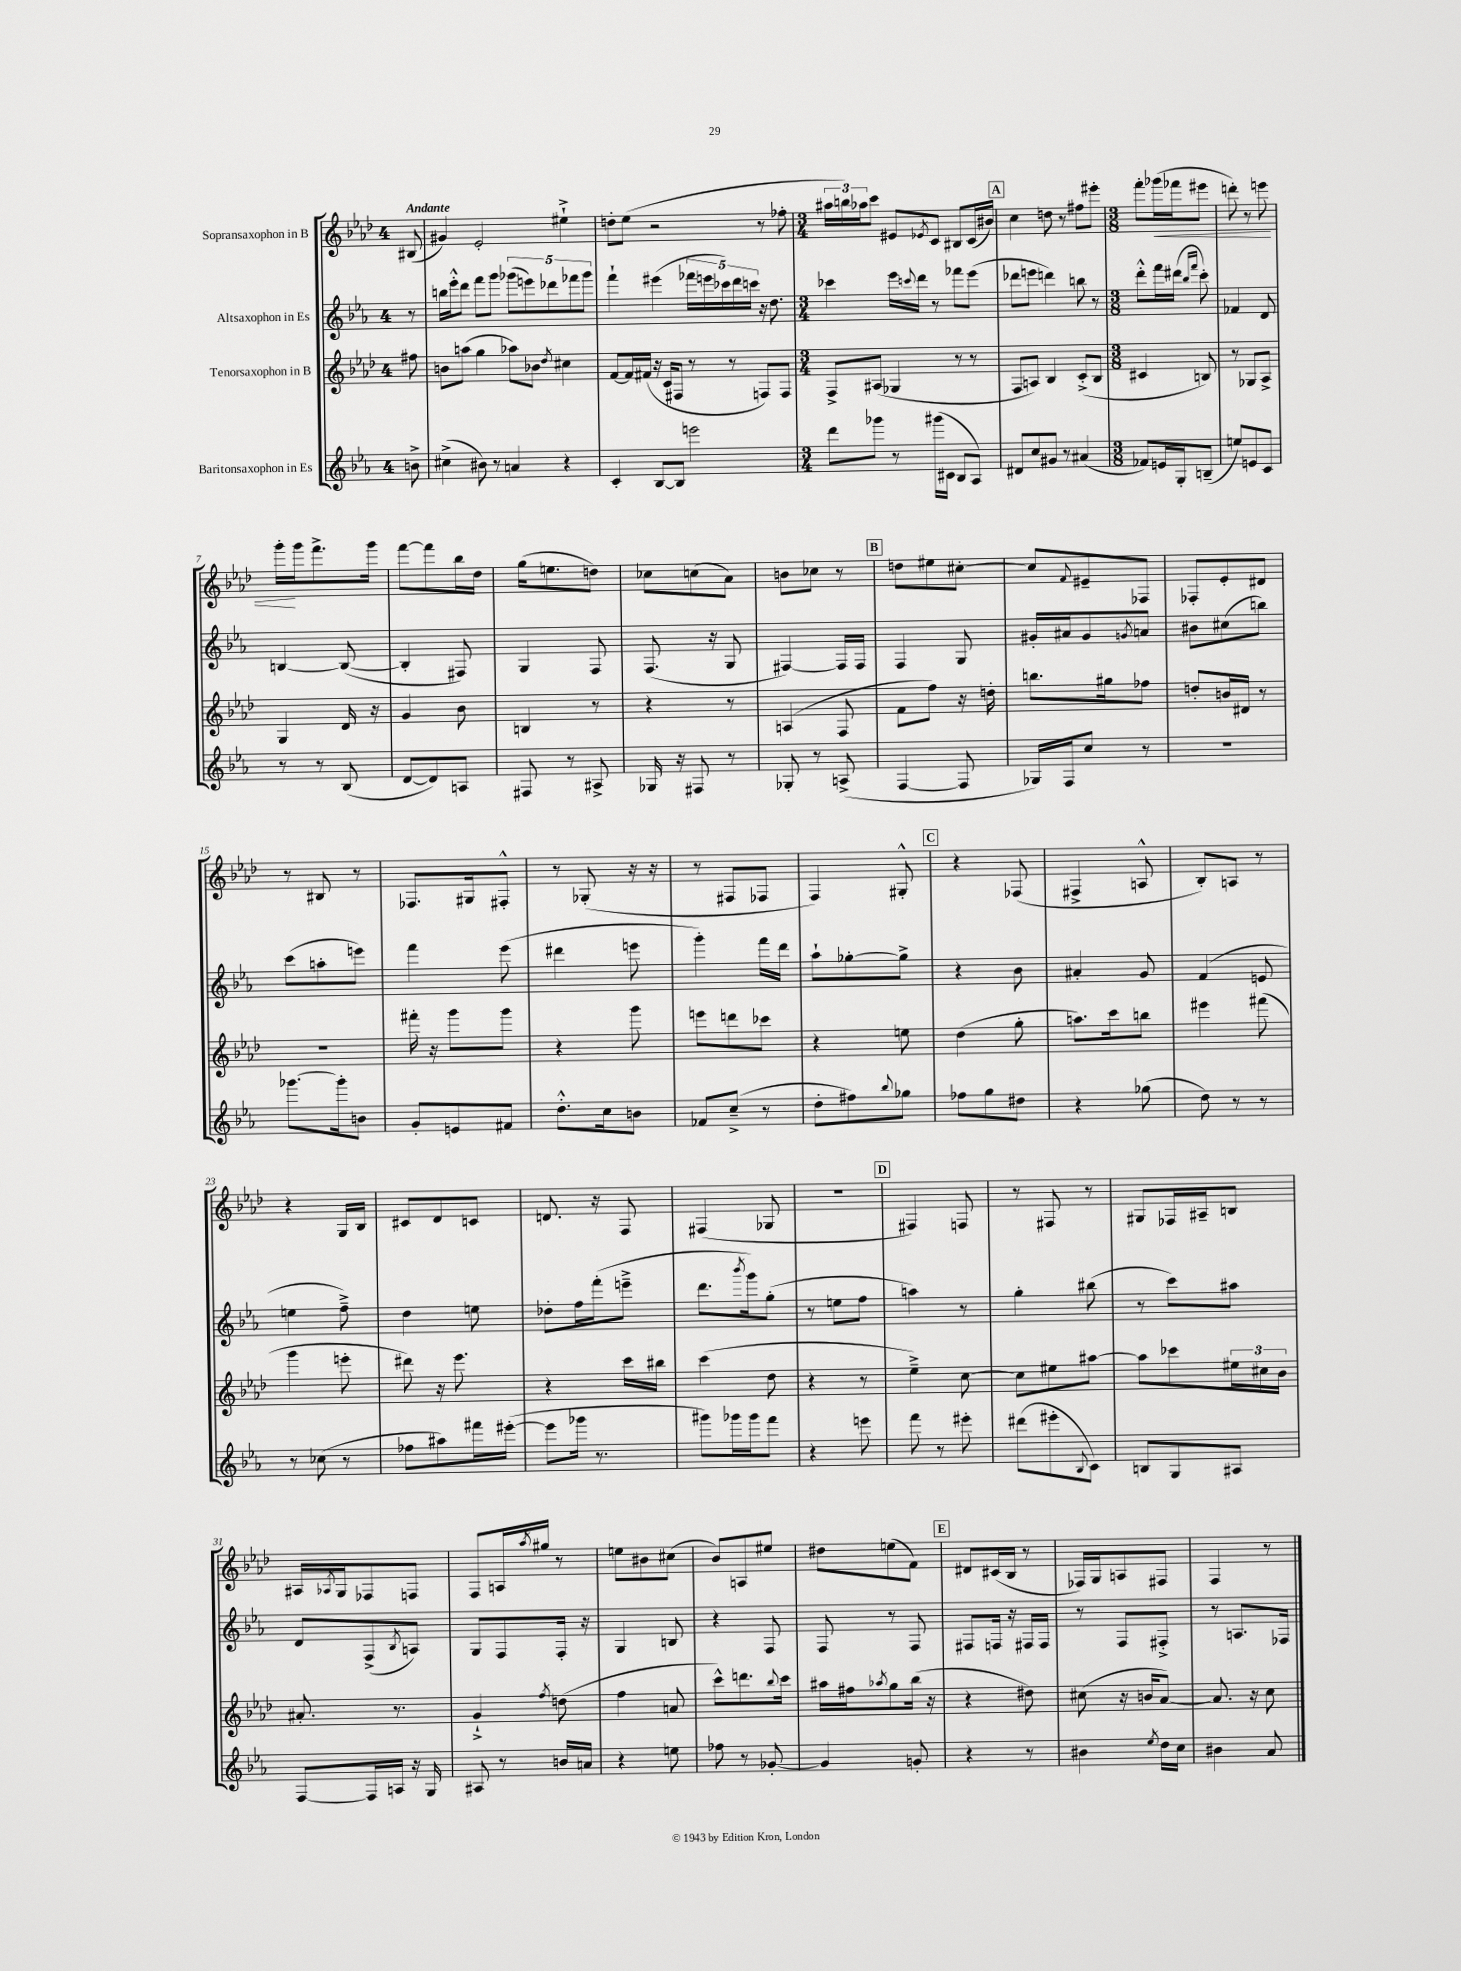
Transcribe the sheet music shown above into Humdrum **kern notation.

**kern	**kern	**kern	**kern	**dynam
*part4	*part3	*part2	*part1	*part1
*staff4	*staff3	*staff2	*staff1	*staff1
*I"Baritonsaxophon in Es	*I"Tenorsaxophon in B	*I"Altsaxophon in Es	*I"Sopransaxophon in B	*
*clefG2	*clefG2	*clefG2	*clefG2	*
*k[b-e-a-]	*k[b-e-a-d-]	*k[b-e-a-]	*k[b-e-a-d-]	*
*M4/4	*M4/4	*M4/4	*M4/4	*
=	=	=	=	=
!	!	!	!LO:TX:a:B:t=Andante	!
8bn^\	8ff#X\	8r	(8B#X/	.
=1	=1	=1	=1	=1
(4cc#X^\	8bn\L	16bbn\LL	4g#X/)	.
.	.	16eee-'^^\J	.	.
.	(8aan\J	8ddd\J	.	.
8b#X\)	4gg\	8fff\L	2e-'/	.
8r	.	8ggg\J	.	.
4an/	8aa-X\L)	(10ggg-X\L	.	.
.	.	10eeen\)	.	.
.	8b-X\J	.	.	.
.	.	10ddd-X\	.	.
.	8qdd-/	.	.	.
4r	4cc#X\	.	4ee#X`^\	.
.	.	10fff-X\	.	.
.	.	10ggg-\J	.	.
=2	=2	=2	=2	=2
4c'/	[8f/L	4fff`\	8ddn'\L	.
.	16f/L]	.	(8ee-\J	.
.	(16f#X/JJ	.	.	.
[8B-/L	16r	(4eee#X\	2r	.
.	16c/KL	.	.	.
8B-/J]	8F#X/J	.	.	.
2eeen\	8r	20fff-X\LL	.	.
.	.	20eeen\	.	.
.	.	20ccc-X\)	.	.
.	8r	.	.	.
.	.	20ddd\	.	.
.	.	20cccn\JJ	.	.
.	8Fn/L)	16r	8r	.
.	.	8.dd\	.	.
.	8F/J	.	8ff-X'\	.
=3	=3	=3	=3	=3
*M3/4	*M3/4	*M3/4	*M3/4	*
8ddd\L	8F^/L	4ccc-X\	24aa#X\LL	.
.	.	.	24bbn\)	.
.	.	.	24aa-X\J	.
8ggg-X\J	(8A#X/J	.	8ccc\J	.
8r	4G-X/	16eee-\LL	8e#X/L	.
.	.	8qqcccn/	.	.
.	.	16ddd\JJ	.	.
.	.	.	8qe-X/	.
(16ggg#X\LL	.	8r	8c/J	.
16c#X\JJ	.	.	.	.
8B-/L	8r	8fff-X\L	8B#X/L	.
8A-/J)	8r	(8eee-\J	(16c/L	.
.	.	.	16b#X/JJ)	.
!!LO:REH:place=s1:t=A
=4	=4	=4	=4	=4
8d#X/L	8F/L	8ddd-X\L	4cc\	.
8cc/	8An/J)	8eeen\J	.	.
8g#X/J	4B-/	4dddn\)	8ddn\	.
8r	.	.	8r	.
(4a#X/	(8c'^/L	8bbn\	8ff#X\L	.
.	8B-/J	8r	8eee#X'\J	.
=5	=5	=5	=5	=5
*M3/8	*M3/8	*M3/8	*M3/8	*
8f-X/L)	4c#X/	8ddd'^^\L	8fff'\L	.
!	!	!	!	!LO:HP:b
16en/L	.	16fff\L	(16ggg-X\L	<
16G'/J	.	(16ddd#X\JJ	16fff-X\J	.
.	.	16qqbb-/LL	.	.
.	.	16qqfff/JJ	.	.
(8Bn~/J	8Bn/)	8ccc'\)	8eee#X\J	.
=6	=6	=6	=6	=6
8een/L)	8r	4f-X/	8dddn'\)	.
8en/	8G-X/L	.	8r	.
8c/J	8A-^/J	8d/	8eeen\	.
!!LO:LB:g=z
=7	=7	=7	=7	=7
8r	4G/	[4Bn/	16ggg'\LL	.
.	.	.	16ggg\J	[
8r	.	.	8.fff^\	.
(8B-/	16d-/	(8B/_	.	.
.	16r	.	16ggg\Jk	.
=8	=8	=8	=8	=8
[8d/L	4g/	4B'/]	[8fff\L	.
8d/])	.	.	8fff\]	.
8An/J	8b-\	8F#X/)	16bb-\L	.
.	.	.	16dd-\JJ	.
=9	=9	=9	=9	=9
8F#X/	4Bn/	4G/	(16gg\KL	.
.	.	.	8.een\	.
8r	.	.	.	.
8A#X^/	8r	8F/	8ddn\J)	.
=10	=10	=10	=10	=10
16G-X/	4r	(8.F/	8cc-X\L	.
16r	.	.	.	.
8F#X/	.	.	(8ccn\	.
.	.	16r	.	.
8r	8r	8G/	8a-\J)	.
=11	=11	=11	=11	=11
8G-X'/	(4An/	[4F#X/)	8bn\L	.
8r	.	.	8cc-X\J	.
(8An^/	8F/	16F#/LL]	8r	.
.	.	16F#/JJ	.	.
!!LO:REH:place=s1:t=B
=12	=12	=12	=12	=12
[4F/	8f\L	4F/	8ddn\L	.
.	8ff\J)	.	8ee#X\	.
8F/]	16r	8G/	[8cc#X'\J	.
.	16ddn'\	.	.	.
=13	=13	=13	=13	=13
16G-X/LL)	8.bbn\L	16g#X'/LL	8cc#/L]	.
16F/J	.	16a#X/J	.	.
.	.	.	8qqf/	.
8cc/J	.	8g#/	8e#X~/	.
.	16gg#X\k	.	.	.
.	.	8qgn/	.	.
8r	8ff-X\J	8an/J	8F-X/J	.
=14	=14	=14	=14	=14
4.r	8ddn'/L	8b#X\L	8F-X'/L	.
.	16bn/L	(8cc#X\	8e-'/	.
.	16d#X/JJ	.	.	.
.	8r	8bbn\J)	8d#X/J	.
!!LO:LB:g=z
=15	=15	=15	=15	=15
[8.ggg-X\L	4.r	(8ccc\L	8r	.
.	.	8aan'\	8B#X/	.
16ggg-'\k]	.	.	.	.
8bn\J	.	8eeen\J)	8r	.
=16	=16	=16	=16	=16
8g'/L	16fff#X'\	4fff\	8.F-X/L	.
.	16r	.	.	.
8en/	8ggg\L	.	.	.
.	.	.	16G#X/k	.
8f#X/J	8ggg\J	(8eee-\	8F#X'^^/J	.
=17	=17	=17	=17	=17
8.dd'^^\L	4r	4ddd#X\	8r	.
.	.	.	(8G-X'/	.
16cc\k	.	.	.	.
8bn\J	8ggg\	8eeen\	16r	.
.	.	.	16r	.
=18	=18	=18	=18	=18
8f-X/L	8eeen\L	4ggg'\)	8r	.
(8cc~^/J	8dddn\	.	8F#X/L	.
8r	8ccc-X\J	16fff\LL	8F-X/J	.
.	.	16ddd\JJ	.	.
=19	=19	=19	=19	=19
8dd'\L	4r	8aa-`\L	4F/)	.
8ff#X\)	.	[8gg-X'\	.	.
8qqbb-/	.	.	.	.
8gg-X\J	8een\	8gg-^\J]	8G#X'^^/	.
!!LO:REH:place=s1:t=C
=20	=20	=20	=20	=20
8ff-X\L	(4dd-\	4r	4r	.
8gg\	.	.	.	.
8dd#X\J	8gg'\	8b-\	(8F-X/	.
=21	=21	=21	=21	=21
4r	8.aan\L)	4a#X'/	4F#X^/	.
.	16ccc\k	.	.	.
(8gg-X\	8bbn\J	8g/	8An^^/	.
=22	=22	=22	=22	=22
8dd\)	4eee#X\	(4f/	8B-'/L)	.
8r	.	.	8An/J	.
8r	(8fff#X\	8en/	8r	.
!!LO:LB:g=z
=23	=23	=23	=23	=23
8r	4ggg\	4een\	4r	.
(8cc-X\	.	.	.	.
8r	8eeen'\	8ff~^\)	16G/LL	.
.	.	.	16B-/JJ	.
=24	=24	=24	=24	=24
8ff-X\L	8ddd#X\)	4dd\	8c#X/L	.
8aa#X\)	16r	.	8d-/	.
.	8.eee-\	.	.	.
16fff#X\L	.	8een\	8cn/J	.
([16eee#X'\JJ	.	.	.	.
=25	=25	=25	=25	=25
8eee#\L]	4r	8dd-X'\L	8.dn/	.
16ggg-X\Jk	.	16ff\L	.	.
8.r	.	(16fff'\J	16r	.
.	16ccc\LL	8eeen~^\J	8F/	.
.	16bb#X\JJ	.	.	.
=26	=26	=26	=26	=26
8ggg#X\L)	(4ccc\	8.ddd\L	(4F#X/	.
16ggg-X\L	.	.	.	.
.	.	8qbbb-/	.	.
16ggg-\J	.	16ggg\k)	.	.
8fff\J	8dd-\	(8gg'\J	8G-X/	.
=27	=27	=27	=27	=27
4r	4r	8r	4.r	.
.	.	8een\L	.	.
8eeen\	8r	8ff\J	.	.
!!LO:REH:place=s1:t=D
=28	=28	=28	=28	=28
8fff\	4ee-~^\)	4aan\)	4F#X/)	.
8r	.	.	.	.
8eee#X'\	[8cc\	8r	8Fn/	.
=29	=29	=29	=29	=29
(8ddd#X\L	8cc\L]	4gg'\	8r	.
8eee#X'\	8ee#X\	.	8F#X/	.
8qqB-/	.	.	.	.
8c\J)	[8aa#X\J	(8bb#X\	8r	.
=30	=30	=30	=30	=30
8Bn/L	8aa#\L]	8r	8G#X/L	.
8G/	8ccc-X\	8ccc\L)	16F-X/L	.
.	.	.	16A#X~/J	.
8A#X/J	24ee#X\L	8aa#X\J	8Bn/J	.
.	24cc#X\	.	.	.
.	24b-\JJ	.	.	.
!!LO:LB:g=z
=31	=31	=31	=31	=31
[8F/L	8.a#X'/	8d/L	16A#X/LL	.
.	.	.	8qA-X/	.
.	.	.	16G/J	.
16F/L]	.	(8F^/	8F-X/	.
16An/JJ	8.r	.	.	.
.	.	8qB-/	.	.
16r	.	8An/J)	8Fn/J	.
16G/	.	.	.	.
=32	=32	=32	=32	=32
8A#X/	4g`^/	8G/L	8F/L	.
8r	.	8F/	16An/L	.
.	.	.	8qaa-/	.
.	.	.	16gg#X/JJ	.
.	8qff/	.	.	.
16bn/LL	(8ddn\	16F'/Jk	8r	.
16an/JJ	.	16r	.	.
=33	=33	=33	=33	=33
4r	4ff\	4G/	8een\L	.
.	.	.	8b#X\	.
8een\	8an/	8Bn/	(8cc#X\J	.
=34	=34	=34	=34	=34
8ff-X\	8ccc^^\L)	4r	8b-/L)	.
8r	8.dddn\	.	8An/	.
[8g-X'/	.	8F/	8ee#X/J	.
.	8qqbb-/	.	.	.
.	16ccc\Jk	.	.	.
=35	=35	=35	=35	=35
4g-/]	16aa#X\LL	8F/	8dd#X\L	.
.	16ff#X\J	.	.	.
.	8qaa-X/	.	.	.
.	8gg\	8r	(8een\	.
8gn'/	(16bb-\Jk	8F/	8f\J)	.
.	16r	.	.	.
!!LO:REH:place=s1:t=E
=36	=36	=36	=36	=36
4r	4r	8F#X/L	8d#X/L	.
.	.	16Fn/Jk	(16c#X/L	.
.	.	16r	16B-/JJ	.
8r	8dd#X\)	16F#X/LL	8r	.
.	.	16F#/JJ	.	.
=37	=37	=37	=37	=37
4b#X\	(8cc#X\	8r	16F-X/LL)	.
.	.	.	16G/J	.
.	16r	8F/L	8An/	.
.	16bn/KL	.	.	.
8qee-/	.	.	.	.
16dd\LL	[8a-/J)	8F#X'^/J	8F#X/J	.
16cc\JJ	.	.	.	.
=38	=38	=38	=38	=38
4b#X\	8.a-/]	8r	4F/	.
.	.	8.An/L	.	.
.	16r	.	.	.
8a-/	8cc\	.	8r	.
.	.	16F-X/Jk	.	.
==	==	==	==	==
*-	*-	*-	*-	*-
